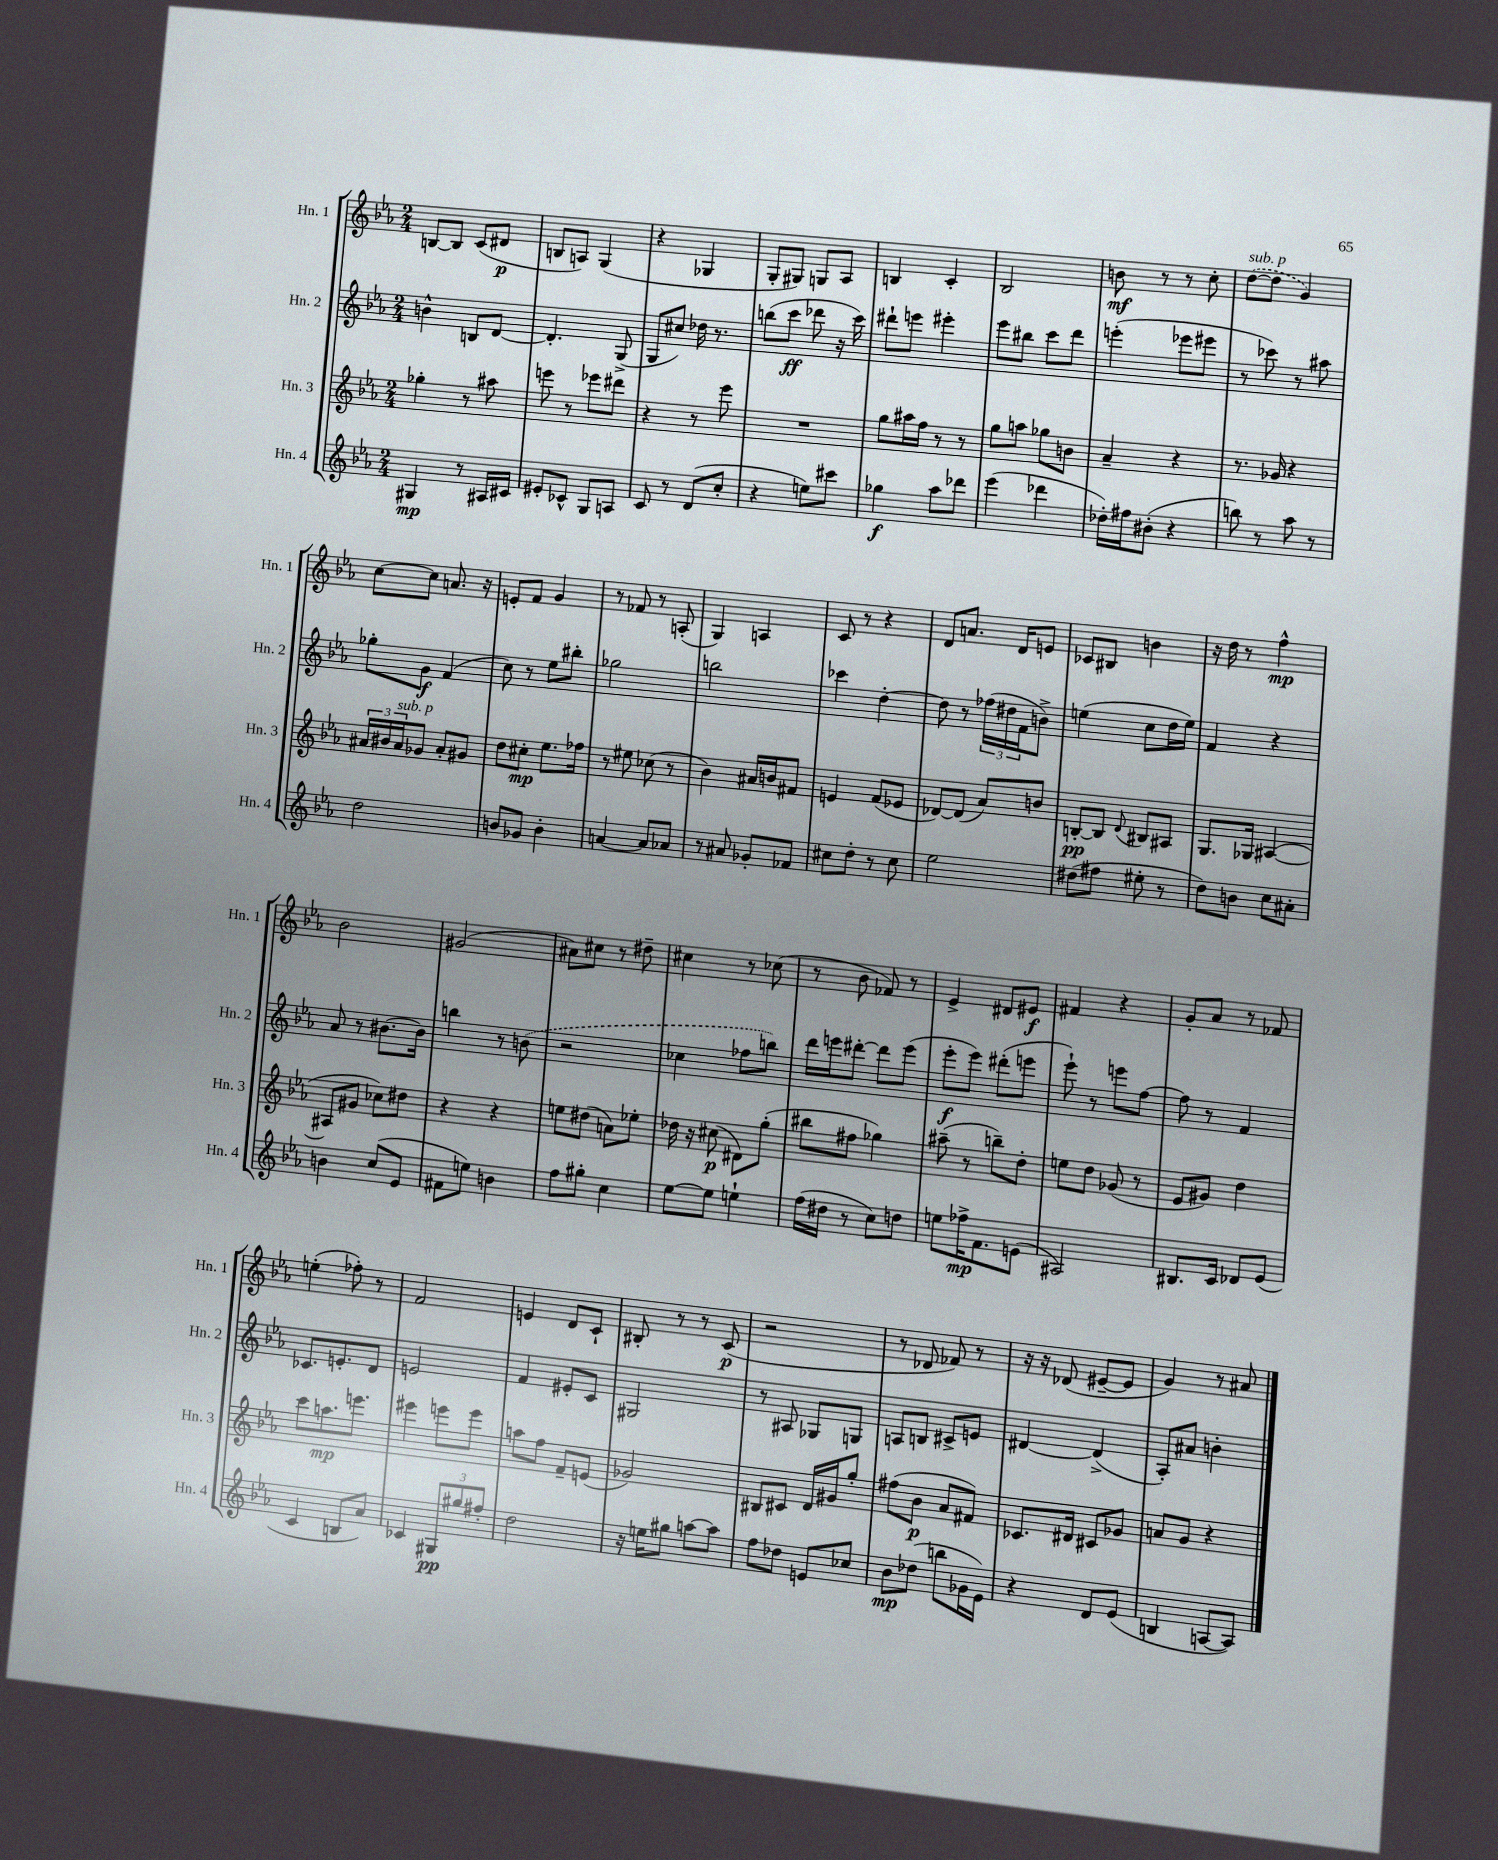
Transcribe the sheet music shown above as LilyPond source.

<<
\new StaffGroup <<
\new Staff = "s0" \with { instrumentName = "Hn. 1" shortInstrumentName = "Hn. 1" } {
    \clef treble \key ees \major \numericTimeSignature \time 2/4
    b8~ b8 c'8( dis'8\p |
    b8 a8) g4( |
    r4 ges4 |
    g8-. gis8) g8 aes8 |
    b4 c'4-. |
    bes2 |
    b'8\mf r8 r8 c''8-. |
    \once \slurDashed d''8~^\markup { \italic "sub. p" }( d''8 g'4) |
    c''8~ c''8 a'8. r16 |
    e'8-. f'8 g'4 |
    r8 fes'8 r8 a8-.( |
    g4) a4 |
    c'8 r8 r4 |
    d'8 a'8. d'16 e'8 |
    ces'8 bis8 b'4 |
    r16 d''16 r8 f''4-^\mp |
    bes'2 |
    gis'2( |
    ais'8) cis''8 r8 dis''8-- |
    cis''4 r8 ces''8( |
    r8 bes'8 fes'8) r8 |
    ees'4-> dis'8 eis'8\f |
    fis'4 r4 |
    g'8-. aes'8 r8 fes'8 |
    e''4-.( fes''8-.) r8 |
    f'2 |
    e'4 d'8 c'8-! |
    bis8-. r8 r8 c'8\p( |
    r2 |
    r8 des'8 fes'8) r8 |
    r16 r16 des'8( eis'8~-- eis'8 |
    g'4) r8 ais'8 \bar "|." |
}
\new Staff = "s1" \with { instrumentName = "Hn. 2" shortInstrumentName = "Hn. 2" } {
    \clef treble \key ees \major \numericTimeSignature \time 2/4
    b'4-^ b8 d'8~ |
    d'4.-. g8->( |
    g8 cis''8) des''16 r8. |
    b''8( c'''8\ff des'''8 r16 c'''16) |
    dis'''8-! e'''8 eis'''4-. |
    ees'''8 bis''8 c'''8 d'''8 |
    e'''4-.( ees'''8 eis'''8 |
    r8 ces'''8) r8 ais''8 |
    ges''8-. g'8\f f'4( |
    c''8) r8 ees''8 bis''8-. |
    ges''2 |
    b''2 |
    ces'''4 d''4~-. |
    d''8 r8 \tuplet 3/2 { fes''16( dis''16 f'16 } b'8->) |
    e''4( c''8 d''16 e''16) |
    f'4 r4 |
    aes'8 r8 bis'8.~ bis'16 |
    b''4 r8 \once \slurDashed b'8( |
    r2 |
    ces''4 fes''8 b''8) |
    d'''16 e'''16 dis'''8~-. dis'''8 e'''8( |
    ees'''8-.\f ees'''8) dis'''8-.( e'''8 |
    ees'''8-!) r8 e'''8 f''8~ |
    f''8 r8 f'4 |
    ces'8. e'8.-. d'8 |
    e'2 |
    f'4 eis'8-. c'8 |
    gis2 |
    r8 ais8 ges8 g8 |
    a8 b8 cis'8-> e'8 |
    dis'4~ dis'4->( |
    aes8-.) ais'8 b'4-. \bar "|." |
}
\new Staff = "s2" \with { instrumentName = "Hn. 3" shortInstrumentName = "Hn. 3" } {
    \clef treble \key ees \major \numericTimeSignature \time 2/4
    ges''4-. r8 ais''8 |
    e'''8 r8 ees'''8 dis'''8 |
    r4 r8 ees'''8 |
    R2 |
    g''8 ais''16 f''16 r8 r8 |
    g''8 a''8 ges''8 b'8 |
    aes'4-- r4 |
    r8. ges'16 r4 |
    \tuplet 3/2 { ais'16 bis'16 ais'16^\markup { \italic "sub. p" } } ges'8 ais'8-. gis'8 |
    d''8 cis''8-.\mp ees''8. fes''16 |
    r8 eis''8 ces''8( r8 |
    bes'4) ais'16 b'16 fis'8 |
    e'4 f'8( ees'8 |
    des'8~) des'8( aes'8) b'8 |
    b8~-.\pp b8 \appoggiatura { d'8 } bis8 ais8 |
    g8. ges16 ais4~( |
    ais8 gis'8 ces''8) dis''8 |
    r4 r4 |
    e''8 dis''8( a'8) ees''8-. |
    des''16 r16 cis''8\p( dis'8) g''8-.( |
    bis''8 fis''8 ges''4) |
    ais''8--( r8 b''8--) d''8-. |
    e''8 d''8 ges'8( r8 |
    ees'8 gis'8) d''4 |
    c'''8 a''8.\mp e'''8. |
    eis'''4 e'''8 e'''8 |
    a''8 f''8 f'8-- e'8( |
    ges'2) |
    bis8 cis'8 d'16 gis'16 g''8-. |
    fis''8( bes'8\p aes'8 fis'8) |
    ces'8. dis'16 cis'8 ges'8 |
    a'8 g'8 r4 \bar "|." |
}
\new Staff = "s3" \with { instrumentName = "Hn. 4" shortInstrumentName = "Hn. 4" } {
    \clef treble \key ees \major \numericTimeSignature \time 2/4
    gis4\mp r8 ais16 cis'16 |
    eis'8-. ces'8-^ g8 a8 |
    c'8 r8 d'8( c''8-. |
    r4 e''8) cis'''8 |
    ges''4\f aes''8 des'''8 |
    ees'''4( des'''4 |
    des''16-.) fis''16 bis'8-.( r4 |
    b''8) r8 aes''8 r8 |
    d''2 |
    b'8 ges'8 b'4-. |
    a'4~ a'8 aes'8 |
    r8 ais'8 ges'8-. fes'8 |
    cis''8 d''8-. r8 cis''8 |
    ees''2 |
    dis''8( fis''8 eis''8-. r8 |
    d''8) b'8 c''8 ais'8-. |
    b'4 c''8( ees'8 |
    fis'8 e''8) b'4 |
    f''8 gis''8-. c''4 |
    ees''8~ ees''8 e''4-! |
    f''16( dis''16 r8 c''8) d''8 |
    e''8 fes''16->\mp f'8. e'8( |
    ais2) |
    bis8. c'16 des'8 ees'8( |
    c'4 b8 aes'8) |
    ces'4 \tuplet 3/2 { gis8\pp gis''8 fis''8-. } |
    d''2 |
    r16 e''16 gis''8 a''8~ a''8 |
    f''8 des''8 e'8 ces''8 |
    bes'8\mp des''8( b''8 ges'16 ees'16) |
    r4 d'8 ees'8( |
    b4 a8~ a8) \bar "|." |
}
>>
>>
\layout { \context { \Score \remove "Bar_number_engraver" } }
